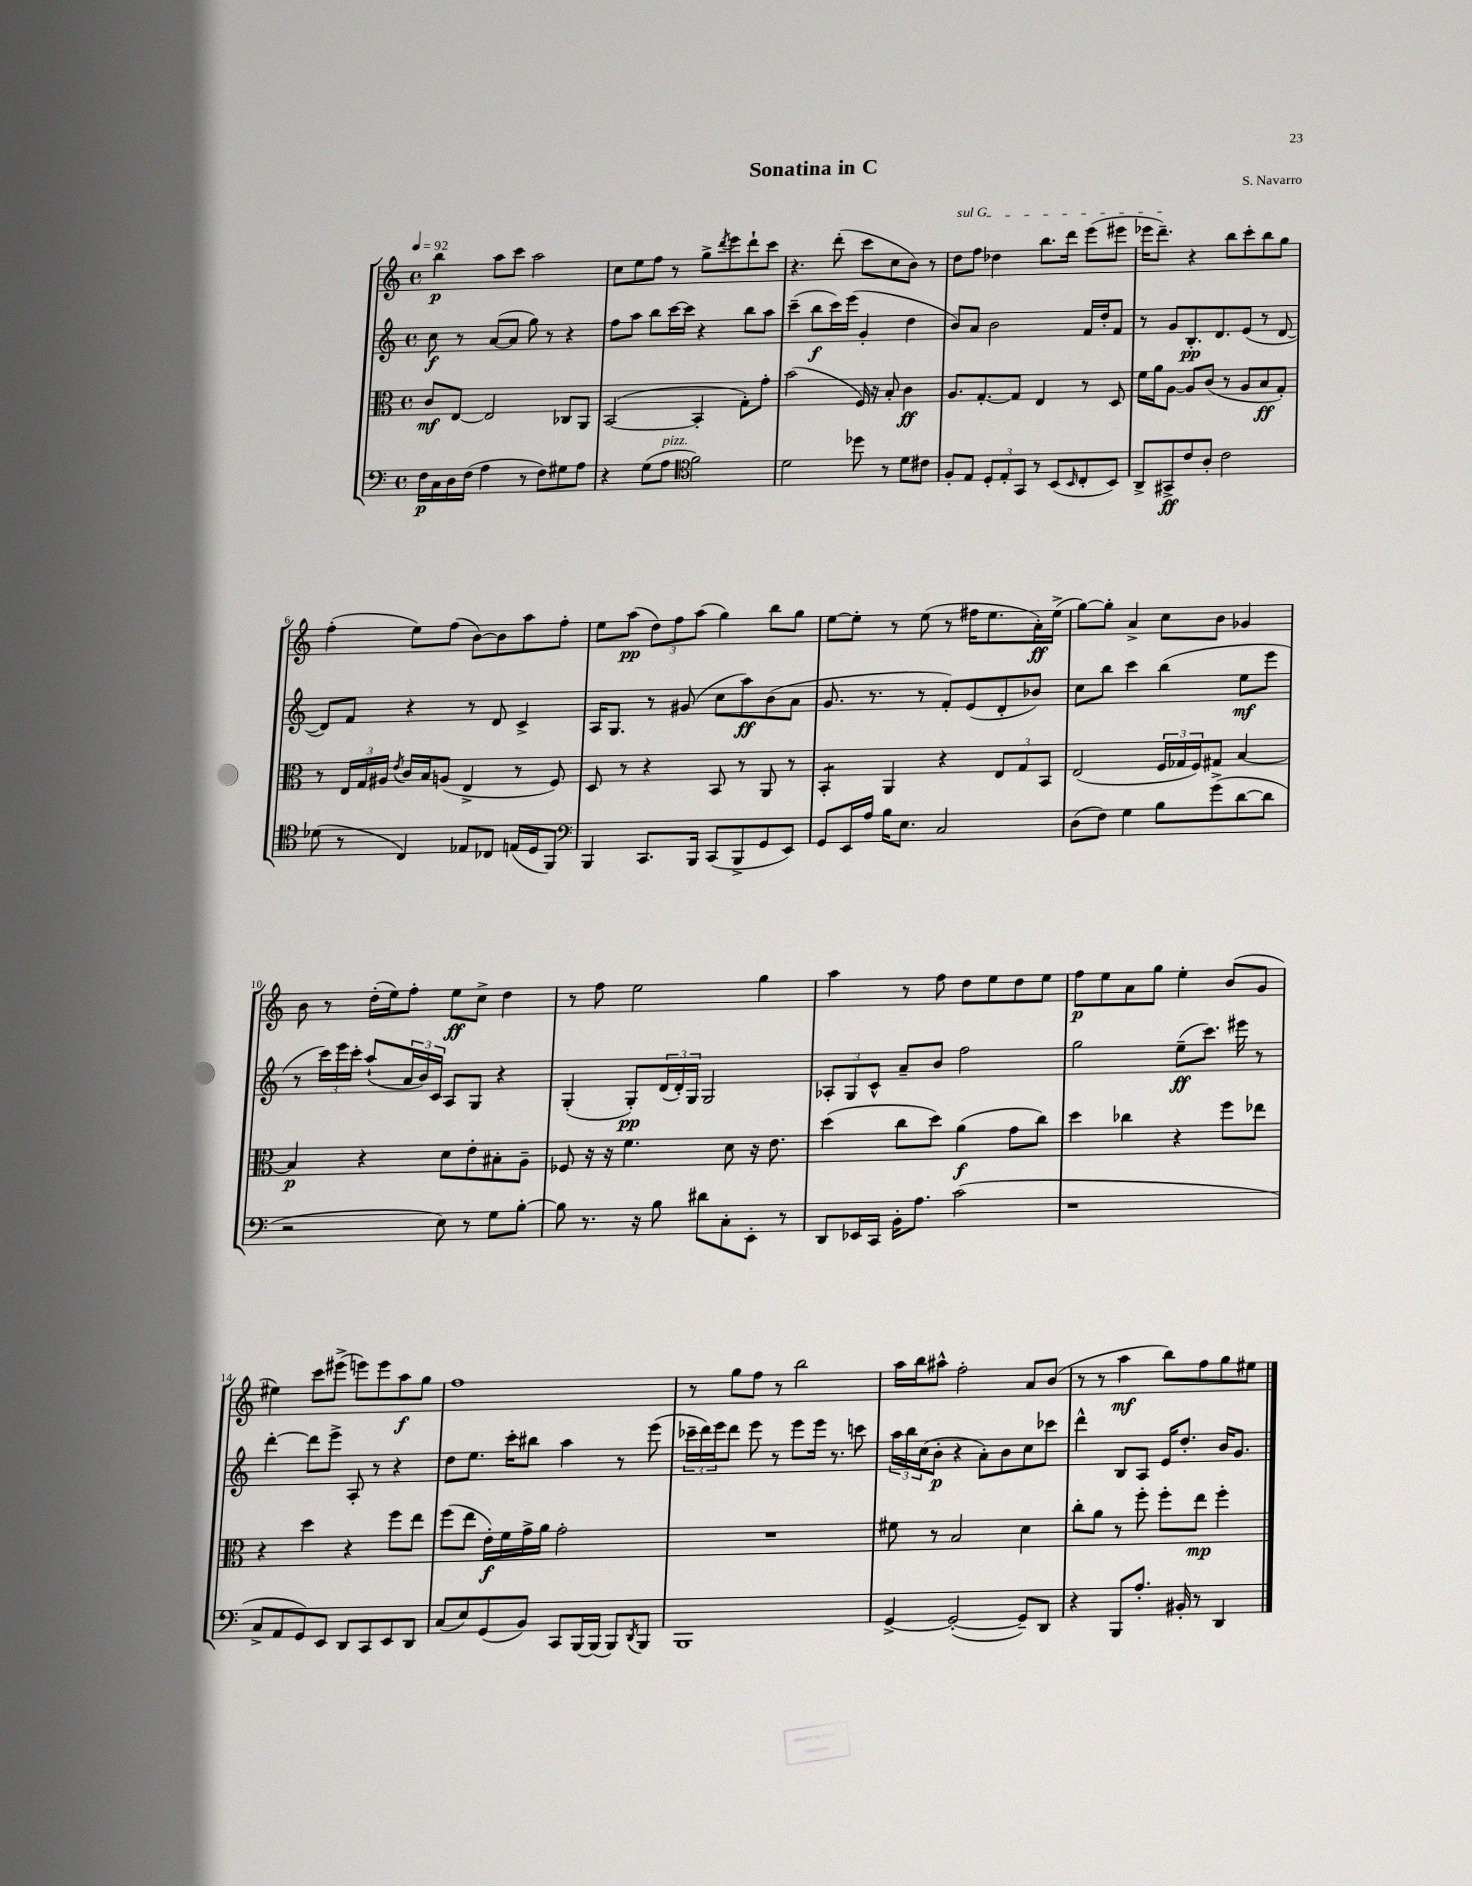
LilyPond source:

\header { title = "Sonatina in C" composer = "S. Navarro" }
<<
\new StaffGroup <<
\new Staff = "s0" {
    \clef treble \key c \major \defaultTimeSignature \time 4/4 \tempo 4 = 92
    b''4\p a''8 c'''8 a''2 |
    c''8 e''8 f''8 r8 g''8-> \acciaccatura { d'''8 } e'''8 d'''8-! c'''8 |
    r4. d'''8-.( c'''8 c''8 b'8) r8 |
    \once \override TextSpanner.bound-details.left.text = \markup { \italic "sul G" } d''8\startTextSpan f''8 des''4 b''8. d'''16 e'''8( eis'''8 |
    ees'''16 d'''8.--\stopTextSpan) r4 b''8 c'''8-. b''8 g''8 |
    f''4-.( e''8) f''8( b'8~) b'8 a''8 f''8-. |
    e''8 a''8\pp( \tuplet 3/2 { d''8) f''8 a''8( } g''4) b''8 g''8 |
    e''8~ e''8-. r8 e''8( r8 fis''16 e''8. a'16-.\ff) e''16->( |
    g''8~) g''8-. a'4-> c''8 b'8 ges'4 |
    b'8 r8 d''16-.( e''16) f''8-. e''8\ff c''8-> d''4 |
    r8 f''8 e''2 g''4 |
    a''4 r8 f''8 d''8 e''8 d''8 e''8 |
    f''8\p e''8 a'8 g''8 e''4-. b'8( g'8 |
    eis''4) c'''8 eis'''8->( e'''8) e'''8 a''8\f g''8 |
    f''1 |
    r8 g''8 f''8 r8 b''2 |
    a''16 b''16 ais''8-^ f''2-. a'8 b'8( |
    r8 r8 a''4\mf b''8) f''8 g''8 eis''8 \bar "|." |
}
\new Staff = "s1" {
    \clef treble \key c \major \defaultTimeSignature \time 4/4
    c''8\f r8 a'8~( a'8 g''8) r8 r4 |
    f''8 a''8 b''8 c'''16~ c'''16 r4 b''8 a''8 |
    c'''4--( b''8\f c'''16) e'''16( g'4-. d''4 |
    b'8) a'8 b'2 f'16 d''16-. f'8 |
    r8 g'8 b8.-.\pp d'8. e'8( r8 d'8~ |
    d'8) f'8 r4 r8 d'8 c'4-> |
    a16 g8. r8 gis'8( c''8 a''8\ff) b'8( a'8 |
    g'8. r8. r8 f'8-.) e'8( d'8-. bes'8) |
    c''8 b''8 c'''4 b''4( e''8\mf e'''8 |
    r8 \tuplet 3/2 { c'''16) e'''16 c'''16-. } a''8-!( \tuplet 3/2 { a'16 b'16) c'16 } a8 g8 r4 |
    g4-.( g8-.\pp) \tuplet 3/2 { d'16( d'16-.) g16 } g2 |
    \tuplet 3/2 { aes8-. g8 c'8-^ } a'8-- b'8 f''2 |
    g''2 e''8--\ff( c'''8.) eis'''16 r8 |
    d'''4~-. d'''8 e'''8-> a8-. r8 r4 |
    d''8 e''8. c'''16-. bis''8 a''4 r8 e'''8( |
    \tuplet 3/2 { ces'''16-- d'''16) e'''16 } d'''8 e'''8 r8 e'''8 e'''16 r8. c'''8 |
    \tuplet 3/2 { a''16 b''16 c''16( } b'8-.\p r4 a'8-.) b'8 c''8 ces'''8 |
    d'''4-^ b8 a8 e'16 d''8.-. b'16 g'8. \bar "|." |
}
\new Staff = "s2" {
    \clef alto \key c \major \defaultTimeSignature \time 4/4
    c'8\mf e8~ e2 ces8 a,8 |
    b,2~( b,4-. g8-.) g'8-. |
    b'2( f16) r16 b8-. c'4\ff |
    a8. g8.~-. g8 e4 r8 d8 |
    f'16 a'16 a8~ a8 c'8( r8 a8 b8\ff g8-.) |
    r8 \tuplet 3/2 { e16 g16 ais16 } \acciaccatura { e'8 } c'16 b16 a8( e4-> r8 f8) |
    d8 r8 r4 b,8 r8 a,8 r8 |
    b,4:8-. a,4 r4 \tuplet 3/2 { e8 g8 b,8 } |
    e2( \tuplet 3/2 { f16 ges16 f16) } gis8 b4~ |
    b4\p r4 d'8 e'8-. bis8-. a8-- |
    fes8 r16 r16 f'4. d'8 r16 e'8. |
    d''4( c''8 d''8) a'4\f( g'8 c''8) |
    d''4 ces''4 r4 f''8 ees''8 |
    r4 d''4 r4 f''8 e''8 |
    f''8( e''8 e'16-.\f) f'16 g'16-> a'16 g'2-. |
    R1 |
    fis'8 r8 b2 d'4 |
    c''8-. a'8 r8 f''8-. f''8-. e''8\mp f''4-. \bar "|." |
}
\new Staff = "s3" {
    \clef bass \key c \major \defaultTimeSignature \time 4/4
    f16\p c16 d16 f16( a4 r8 f8) gis8 a8 |
    r4 g8( a8^\markup { \italic "pizz." } \clef tenor f'2) |
    d'2 des''8 r8 d'8 cis'8 |
    f8-. e8 \tuplet 3/2 { d8-. e8-. g,8 } r8 b,8( \grace { b,16 } c8-. b,8) |
    a,8-> gis,8->\ff c'8 a8-. c'2 |
    des'8( r8 c4) ees8 ces8 e16( d16 f,8) |
    \clef bass b,,4 c,8. b,,16 c,8( b,,8-> g,8 e,8) |
    g,8 e,16 a16 b16 e8. c2 |
    d8( f8) g4 b8 g'8->( d'8~ d'8 |
    r2 e8) r8 g8 b8~-. |
    b8 r8. r16 b8 dis'8 c8-. e,8-. r8 |
    d,8 ees,16 c,16 b,16-. a8. c'2( |
    r1 |
    c8-> a,8 g,8) e,8 d,8 c,8 e,8 d,8 |
    c8( e8) g,8( b,8) c,8 b,,16~ b,,16( b,,8) \acciaccatura { d,8 } b,,8 |
    b,,1 |
    g,4~-> g,2~-.( g,8--) d,8 |
    r4 b,,8 a8.-. bis,16-. r8 d,4 \bar "|." |
}
>>
>>
